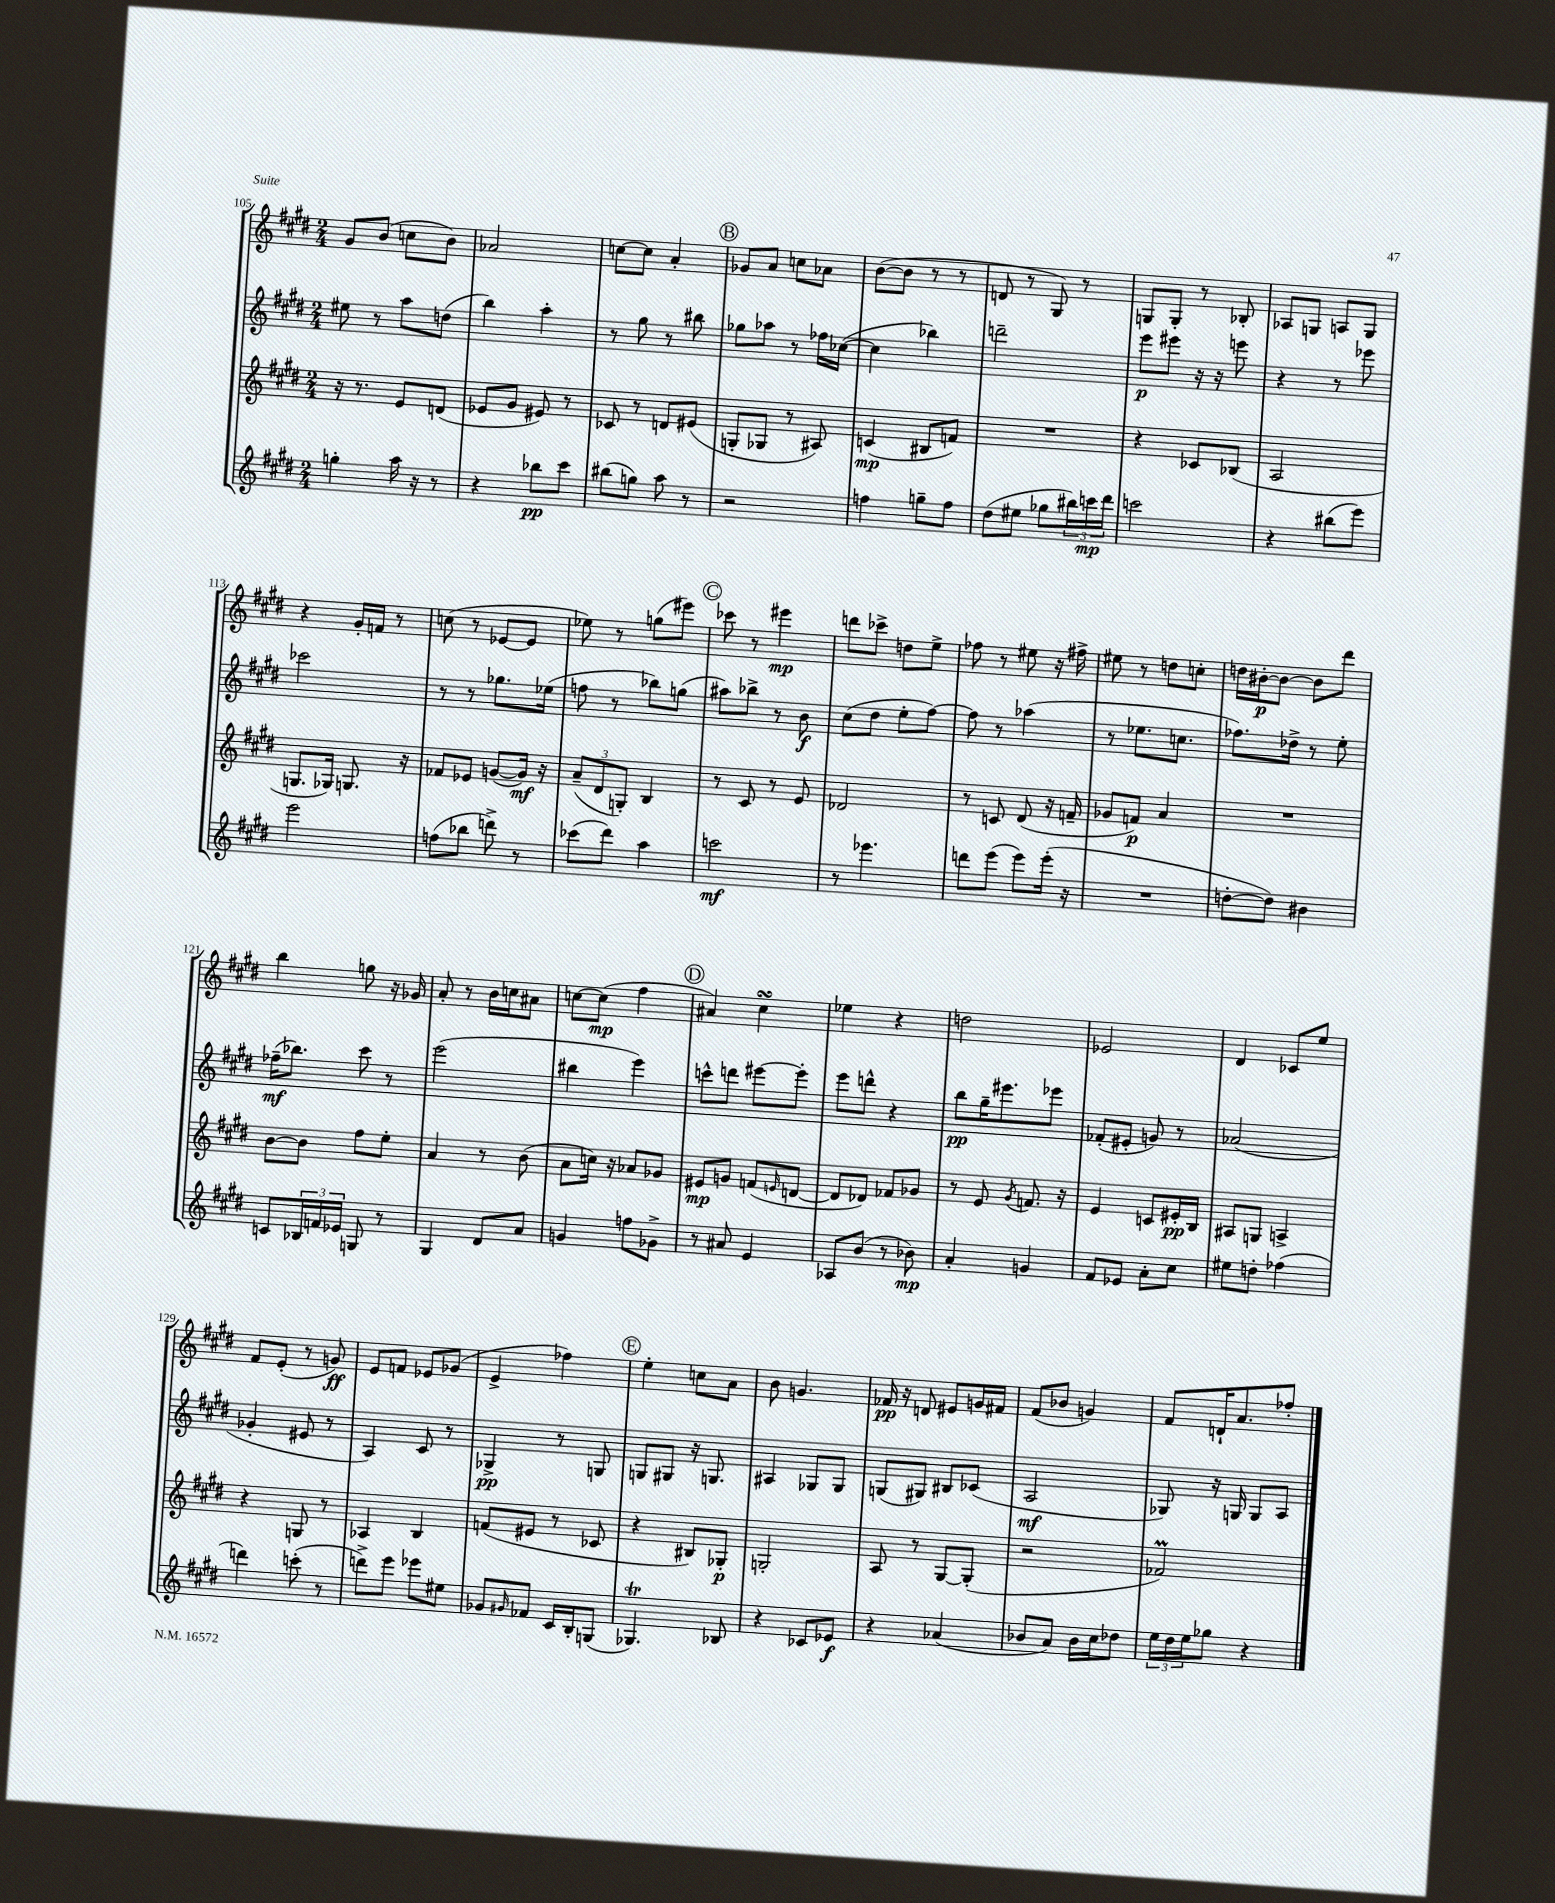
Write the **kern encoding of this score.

**kern	**dynam	**kern	**dynam	**kern	**dynam	**kern	**dynam
*part4	*part4	*part3	*part3	*part2	*part2	*part1	*part1
*staff4	*staff4	*staff3	*staff3	*staff2	*staff2	*staff1	*staff1
*clefG2	*	*clefG2	*	*clefG2	*	*clefG2	*
*k[f#c#g#d#]	*	*k[f#c#g#d#]	*	*k[f#c#g#d#]	*	*k[f#c#g#d#]	*
*M2/4	*	*M2/4	*	*M2/4	*	*M2/4	*
=105	=105	=105	=105	=105	=105	=105	=105
4ggn'\	.	16r	.	8ee#X\	.	8g#/L	.
.	.	8.r	.	.	.	.	.
.	.	.	.	8r	.	(8b/J	.
16aa\	.	8e/L	.	8aa\L	.	8ccn\L	.
16r	.	.	.	.	.	.	.
8r	.	(8dn/J	.	(8ddn\J	.	8b\J)	.
=106	=106	=106	=106	=106	=106	=106	=106
4r	.	8e-X/L	.	4bb\)	.	2a-X/	.
.	.	8g#/J	.	.	.	.	.
8bb-X\L	pp	8e#X/)	.	4aa'\	.	.	.
8ccc#\J	.	8r	.	.	.	.	.
=107	=107	=107	=107	=107	=107	=107	=107
(8bb#X\L	.	8c-X/	.	8r	.	[8ccn\L	.
8ggn\J)	.	8r	.	8gg#\	.	8cc\J]	.
8aa\	.	8dn/L	.	8r	.	4a'/	.
8r	.	(8e#X/J	.	8bb#X\	.	.	.
!!LO:REH:place=s1:t=B
=108	=108	=108	=108	=108	=108	=108	=108
2r	.	8Gn'/L	.	8gg-X\L	.	8g-X/L	.
.	.	8G-X/J	.	8aa-X\J	.	8a/J	.
.	.	8r	.	8r	.	8ccn\L	.
.	.	8A#X/)	.	16ff-X\LL	.	8a-X\J	.
.	.	.	.	([16cc-X\JJ	.	.	.
=109	=109	=109	=109	=109	=109	=109	=109
4ffn\	.	(4cn/	mp	4cc-\]	.	([8b\L	.
.	.	.	.	.	.	8b\J]	.
8ggn~\L	.	8B#X/L	.	4bb-X\)	.	8r	.
8ff\J	.	8fn/J)	.	.	.	8r	.
=110	=110	=110	=110	=110	=110	=110	=110
(8dd#\L	.	2r	.	2dddn~\	.	8dn/	.
8ee#X\J	.	.	.	.	.	8r	.
8gg-X\L	.	.	.	.	.	8G#/)	.
24bb#X\L)	.	.	.	.	.	8r	.
24cccn\	mp	.	.	.	.	.	.
24ddd#\JJ	.	.	.	.	.	.	.
=111	=111	=111	=111	=111	=111	=111	=111
2cccn\	.	4r	.	8eee\L	p	8Gn/L	.
.	.	.	.	8eee#X\J	.	8G'/J	.
.	.	8c-X/L	.	16r	.	8r	.
.	.	.	.	16r	.	.	.
.	.	(8B-X/J	.	8eeen\	.	8B-X'/	.
=112	=112	=112	=112	=112	=112	=112	=112
4r	.	2A/	.	4r	.	8A-X/L	.
.	.	.	.	.	.	8Gn/J	.
(8bb#X\L	.	.	.	8r	.	8An/L	.
8eee\J)	.	.	.	8eee-X\	.	8G/J	.
!!LO:LB:g=z
=113	=113	=113	=113	=113	=113	=113	=113
2eee\	.	8.Gn/L	.	2ccc-X\	.	4r	.
.	.	16G-X/Jk)	.	.	.	.	.
.	.	8.Gn/	.	.	.	16g#'/LL	.
.	.	.	.	.	.	16fn/JJ	.
.	.	.	.	.	.	8r	.
.	.	16r	.	.	.	.	.
=114	=114	=114	=114	=114	=114	=114	=114
(8ffn\L	.	8f-X/L	.	8r	.	(8ccn\	.
8bb-X\J	.	8e-X/J	.	8r	.	8r	.
8dddn^\)	.	([8gn/L	.	8.gg-X\L	.	[8e-X/L	.
8r	.	16g/Jk])	mf	.	.	8e-/J]	.
.	.	16r	.	(16ee-X\Jk	.	.	.
=115	=115	=115	=115	=115	=115	=115	=115
(8ccc-X\L	.	(12a~/L	.	8ffn\	.	8ee-X\)	.
.	.	12d#/	.	.	.	.	.
8ddd#\J)	.	.	.	8r	.	8r	.
.	.	12Gn'/J)	.	.	.	.	.
4aa\	.	4B/	.	8bb-X\L)	.	(8ggn\L	.
.	.	.	.	(8ggn\J	.	8eee#X\J)	.
!!LO:REH:place=s1:t=C
=116	=116	=116	=116	=116	=116	=116	=116
2cccn\	mf	8r	.	8aa#X\L)	.	8ccc-X\	.
.	.	8c#/	.	8bb-X^\J	.	8r	.
.	.	8r	.	8r	.	4eee#X\	mp
.	.	8e/	.	8b\	f	.	.
=117	=117	=117	=117	=117	=117	=117	=117
8r	.	2d-X/	.	(8cc#\L	.	8dddn\L	.
4.eee-X\	.	.	.	8dd#\J	.	8ccc-X^\J	.
.	.	.	.	8ee'\L	.	8ddn\L	.
.	.	.	.	[8ff#\J)	.	8ee^\J	.
=118	=118	=118	=118	=118	=118	=118	=118
8dddn\L	.	8r	.	8ff#\]	.	8ff-X\	.
(8eee\J	.	8cn/	.	8r	.	8r	.
8eee\L)	.	(8d#/	.	(4aa-X\	.	8ee#X\	.
(16eee'\Jk	.	16r	.	.	.	16r	.
16r	.	16fn~/	.	.	.	16ff#X^\	.
=119	=119	=119	=119	=119	=119	=119	=119
2r	.	8g-X/L	.	8r	.	8ee#X\	.
.	.	8fn/J)	p	8.ee-X\L	.	8r	.
.	.	4a/	.	.	.	8ddn\L	.
.	.	.	.	8.ccn\J	.	.	.
.	.	.	.	.	.	8ccn'\J	.
=120	=120	=120	=120	=120	=120	=120	=120
[8ddn'\L	.	2r	.	8.ff-X\L)	.	16ddn\LL	.
.	.	.	.	.	.	[16b#X'\J	p
8dd\J])	.	.	.	.	.	8b#\J_	.
.	.	.	.	16dd-X^\Jk	.	.	.
4b#X\	.	.	.	8r	.	8b#\L]	.
.	.	.	.	8ee'\	.	8ddd#\J	.
!!LO:LB:g=z
=121	=121	=121	=121	=121	=121	=121	=121
8cn/L	.	[8b\L	.	(16ff-X~\KL	mf	4bb\	.
.	.	.	.	8.bb-X\J)	.	.	.
24B-X/L	.	8b\J]	.	.	.	.	.
24fn/	.	.	.	.	.	.	.
24e-X/JJ	.	.	.	.	.	.	.
8Gn/	.	8ff#\L	.	8ccc#\	.	8ggn\	.
8r	.	8ee'\J	.	8r	.	16r	.
.	.	.	.	.	.	16g-X/	.
=122	=122	=122	=122	=122	=122	=122	=122
4G#/	.	4a/	.	(2eee\	.	8a'/	.
.	.	.	.	.	.	8r	.
8d#/L	.	8r	.	.	.	16b\LL	.
.	.	.	.	.	.	16ccn\J	.
8a/J	.	(8b\	.	.	.	8a#X\J	.
=123	=123	=123	=123	=123	=123	=123	=123
4gn/	.	8a\L	.	4bb#X\	.	[8ccn\L	.
.	.	16ccn\Jk)	.	.	.	(8cc\J]	mp
.	.	16r	.	.	.	.	.
8ffn\L	.	8a-X/L	.	4eee\)	.	4ff#\	.
8g-X^\J	.	8g-X/J	.	.	.	.	.
!!LO:REH:place=s1:t=D
=124	=124	=124	=124	=124	=124	=124	=124
8r	.	8e#X/L	mp	8cccn^^\L	.	4a#X/)	.
8a#X/	.	8gn/J	.	8dddn\J	.	.	.
4e/	.	(8fn/L	.	[8eee#X\L	.	4cc#sSSS\	.
.	.	16qqen/	.	.	.	.	.
.	.	[8dn/J	.	8eee#'\J]	.	.	.
=125	=125	=125	=125	=125	=125	=125	=125
8A-X/L	.	8d/L]	.	8eee\L	.	4ee-X\	.
(8b/J	.	8d-X/J)	.	8dddn^^\J	.	.	.
8r	.	8f-X/L	.	4r	.	4r	.
8b-X\)	mp	8g-X/J	.	.	.	.	.
=126	=126	=126	=126	=126	=126	=126	=126
4a'/	.	8r	.	8bb\L	pp	2ddn\	.
.	.	8e/	.	16gg#~\K	.	.	.
.	.	.	.	8.eee#X\	.	.	.
.	.	8qg#/	.	.	.	.	.
4gn/	.	8.fn/	.	.	.	.	.
.	.	.	.	8eee-X\J	.	.	.
.	.	16r	.	.	.	.	.
=127	=127	=127	=127	=127	=127	=127	=127
8f#/L	.	4e/	.	(8f-X'/L	.	2e-X/	.
8e-X/J	.	.	.	8e#X'/J	.	.	.
8a'\L	.	8cn/L	.	8gn/)	.	.	.
8cc#\J	.	16e#X'/L	pp	8r	.	.	.
.	.	16B/JJ	.	.	.	.	.
=128	=128	=128	=128	=128	=128	=128	=128
8ee#X\L	.	8A#X/L	.	(2a-X/	.	4d#/	.
8ddn'\J	.	8Gn/J	.	.	.	.	.
(4ff-X\	.	4An^/	.	.	.	8c-X/L	.
.	.	.	.	.	.	8ee/J	.
!!LO:LB:g=z
=129	=129	=129	=129	=129	=129	=129	=129
4dddn\)	.	4r	.	4g-X'/	.	8f#/L	.
.	.	.	.	.	.	(8e'/J	.
(8cccn'\	.	8Gn/	.	8e#X/	.	8r	.
8r	.	8r	.	8r	.	8gn/)	ff
=130	=130	=130	=130	=130	=130	=130	=130
8dddn^\L)	.	4A-X/	.	4A/)	.	8e/L	.
8eee\J	.	.	.	.	.	8fn/J	.
8eee-X\L	.	4B/	.	8c#/	.	8e-X/L	.
8ee#X\J	.	.	.	8r	.	(8g-X/J	.
=131	=131	=131	=131	=131	=131	=131	=131
8g-X/L	.	(8fn/L	.	4G-X^/	pp	4e^/	.
16qqg#X/	.	.	.	.	.	.	.
8f-X/J	.	8e#X/J	.	.	.	.	.
16c#/LL	.	8r	.	8r	.	4ff-X\)	.
16B'/J	.	.	.	.	.	.	.
(8Gn/J	.	8c-X/	.	8Gn/	.	.	.
!!LO:REH:place=s1:t=E
=132	=132	=132	=132	=132	=132	=132	=132
4.G-XT/)	.	4r	.	8Gn/L	.	4ee'\	.
.	.	.	.	8G#X/J	.	.	.
.	.	8B#X/L)	.	16r	.	8ccn\L	.
.	.	.	.	8.Gn/	.	.	.
8B-X/	.	8G-X'/J	p	.	.	8a\J	.
=133	=133	=133	=133	=133	=133	=133	=133
4r	.	2Gn'/	.	4A#X/	.	8b\	.
.	.	.	.	.	.	4.gn/	.
8c-X/L	.	.	.	8G-X/L	.	.	.
8e-X/J	f	.	.	8G-/J	.	.	.
=134	=134	=134	=134	=134	=134	=134	=134
4r	.	8A/	.	(8Gn/L	.	16f-X/	pp
.	.	.	.	.	.	16r	.
.	.	8r	.	8G#X/J)	.	8dn/	.
(4a-X/	.	[8G#/L	.	8B#X/L	.	8e#X/L	.
.	.	(8G#'/J]	.	(8c-X/J	.	16gn/L	.
.	.	.	.	.	.	16f#X/JJ	.
=135	=135	=135	=135	=135	=135	=135	=135
8b-X/L	.	2r	.	2A/	mf	(8f#/L	.
8a/J)	.	.	.	.	.	8b-X/J	.
16b-\LL	.	.	.	.	.	4gn/)	.
16cc#\J	.	.	.	.	.	.	.
8dd-X\J	.	.	.	.	.	.	.
=136	=136	=136	=136	=136	=136	=136	=136
24ee\LL	.	2f-XM/)	.	8G-X/)	.	8f#/L	.
24dd#\	.	.	.	.	.	.	.
24ee\J	.	.	.	.	.	.	.
8gg-X\J	.	.	.	16r	.	16dn`/K	.
.	.	.	.	16Gn/	.	8.a/	.
4r	.	.	.	8G/L	.	.	.
.	.	.	.	8A/J	.	8ff-X'/J	.
==	==	==	==	==	==	==	==
*-	*-	*-	*-	*-	*-	*-	*-
